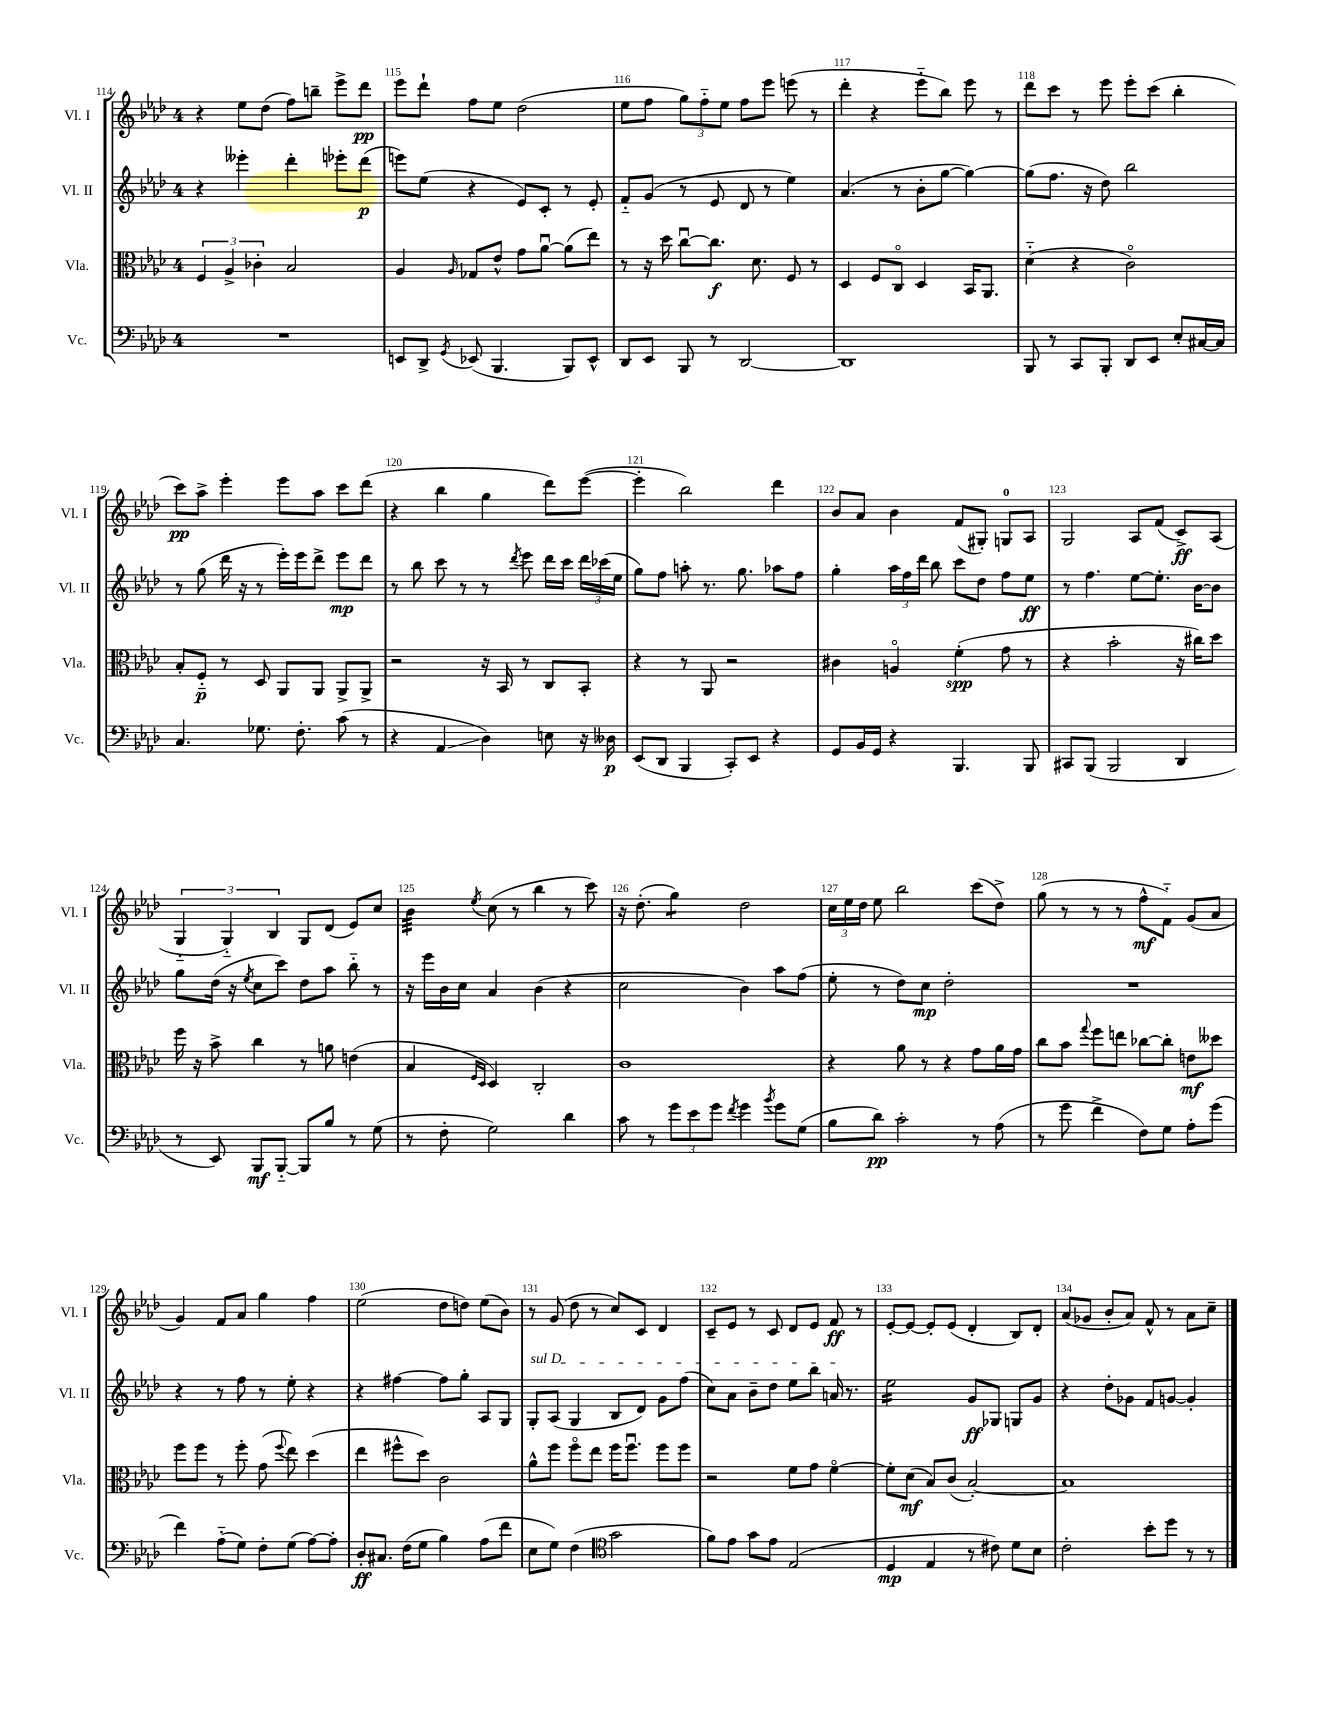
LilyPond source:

<<
\new StaffGroup <<
\new Staff = "s0" \with { instrumentName = "Vl. I" shortInstrumentName = "Vl. I" } {
    \clef treble \key aes \major \once \override Staff.TimeSignature.style = #'single-digit \time 4/4
    \autoBeamOff r4 ees''8[ des''8]( f''8[) b''8]-- ees'''8[-> des'''8]\pp |
    ees'''8[ des'''8]-! f''8[ ees''8] des''2( |
    ees''8[ f''8] \tuplet 3/2 { g''8[) f''8-_ ees''8] } f''8[ ees'''8] e'''8( r8 |
    des'''4-. r4 ees'''8[-_ bes''8]) ees'''8 r8 |
    des'''8[ c'''8] r8 ees'''8 ees'''8[-. c'''8]( bes''4-. |
    c'''8[\pp) aes''8]-> ees'''4-. ees'''8[ aes''8] c'''8[ des'''8]( |
    r4 bes''4 g''4 des'''8[) ees'''8]~( |
    ees'''4-. bes''2) des'''4 |
    bes'8[ aes'8] bes'4 f'8[( gis8]-.) g8[-0 aes8] |
    g2 aes8[ f'8]( c'8[->\ff) aes8]( |
    \tuplet 3/2 { g4-_ g4-_) bes4 } g8[ des'8]( ees'8[) c''8] |
    bes'4:32 \acciaccatura { ees''8 } c''8( r8 bes''4 r8 c'''8) |
    r16 des''8.-.( g''4:8) des''2 |
    \tuplet 3/2 { c''16[ ees''16 des''16] } ees''8 bes''2 c'''8[( des''8]->) |
    g''8( r8 r8 r8 f''8[-^\mf f'8]-_) g'8[( aes'8] |
    g'4) f'8[ aes'8] g''4 f''4 |
    ees''2( des''8[ d''8]) ees''8[( bes'8]) |
    r8 g'8( des''8 r8 c''8[) c'8] des'4 |
    c'8[-- ees'8] r8 c'8 des'8[ ees'8] f'8\ff r8 |
    ees'8[~-. ees'8]~ ees'8[-. ees'8]( des'4-. bes8[) des'8]-. |
    aes'8[( ges'8] bes'8[-. aes'8]) f'8-^ r8 aes'8[ c''8]-- \bar "|." |
}
\new Staff = "s1" \with { instrumentName = "Vl. II" shortInstrumentName = "Vl. II" } {
    \clef treble \key aes \major \once \override Staff.TimeSignature.style = #'single-digit \time 4/4
    \autoBeamOff r4 eeses'''4-. des'''4-. ees'''8[-. des'''8]\p( |
    e'''8[) ees''8]( r4 ees'8[) c'8]-. r8 ees'8-. |
    f'8[-_ g'8]( r8 ees'8 des'8 r8 ees''4) |
    aes'4.( r8 bes'8[-. g''8]~ g''4~) |
    g''8[( f''8.] r16 des''8) bes''2 |
    r8 g''8( des'''16 r16 r8 ees'''16[-.) ees'''16 des'''8]-> ees'''8[\mp des'''8] |
    r8 bes''8 c'''8 r8 r8 \acciaccatura { des'''8 } ees'''8 des'''16[ c'''16] \tuplet 3/2 { des'''16[ ces'''16( ees''16] } |
    g''8[) f''8] a''8-. r8. g''8. aes''8[ f''8] |
    g''4-. \tuplet 3/2 { aes''16[ f''16 des'''16] } bes''8 c'''8[ des''8] f''8[ ees''8]\ff |
    r8 f''4. ees''8[~ ees''8.]-. bes'16[~ bes'8] |
    g''8[ des''16]( r16 \acciaccatura { ees''8 } c''8[ c'''8]) des''8[ aes''8] bes''8-_ r8 |
    r16 ees'''16[ bes'16 c''16] aes'4 bes'4( r4 |
    c''2 bes'4) aes''8[ f''8]( |
    ees''8-. r8 des''8[) c''8]\mp des''2-. |
    R1 |
    r4 r8 f''8 r8 ees''8-. r4 |
    r4 fis''4~ fis''8[ g''8]-. aes8[ g8] |
    \once \override TextSpanner.bound-details.left.text = \markup { \italic "sul D" } g8[-.\startTextSpan aes8]( g4 bes8[ des'8]) g'8[ f''8]( |
    c''8[) aes'8] bes'8[-- des''8] ees''8[ bes''8] a'16\stopTextSpan r8. |
    ees''2:16 g'8[\ff ges8] g8[ g'8] |
    r4 des''8[-. ges'8] f'8[ g'8]~ g'4-. \bar "|." |
}
\new Staff = "s2" \with { instrumentName = "Vla." shortInstrumentName = "Vla." } {
    \clef alto \key aes \major \once \override Staff.TimeSignature.style = #'single-digit \time 4/4
    \autoBeamOff \tuplet 3/2 { f4 aes4-> ces'4-. } bes2 |
    aes4 \grace { aes16 } ges8[ ees'8]-^ g'8[ aes'8]~\downbow aes'8[( ees''8]) |
    r8 r16 des''16 c''8[~\downbow c''8.]\f des'8. f8 r8 |
    des4 f8[ c8]\flageolet des4 bes,16[ aes,8.] |
    des'4-_( r4 c'2\flageolet) |
    bes8[-. f8]-_\p r8 des8 aes,8[ aes,8] aes,8[-> aes,8]-> |
    r2 r16 bes,16 r8 c8[ bes,8]-. |
    r4 r8 aes,8 r2 |
    cis'4 a4\flageolet f'4-.\spp( g'8 r8 |
    r4 bes'2-. r16 cis''16[) des''8] |
    f''16 r16 bes'8-> c''4 r8 a'8 e'4( |
    bes4 \grace { f16[ des16] } des4) c2-. |
    c'1 |
    r4 aes'8 r8 r4 g'8[ aes'16 g'16] |
    c''8[ bes'8] \appoggiatura { g''8 } f''8[ e''8] ces''8[~ ces''8]-. e'8[\mf deses''8] |
    f''8[ f''8] r8 f''8-. g'8( \appoggiatura { f''8 } ees''8) des''4( |
    ees''4 fis''8[-^ des''8]) c'2 |
    aes'8[-^ f''8] f''8[\flageolet ees''8] f''16[ f''8.]\downbow f''8[ f''8] |
    r2 f'8[ g'8] f'4~\flageolet |
    f'8[-. des'8]\mf( bes8[) c'8]( bes2~-.) |
    bes1 \bar "|." |
}
\new Staff = "s3" \with { instrumentName = "Vc." shortInstrumentName = "Vc." } {
    \clef bass \key aes \major \once \override Staff.TimeSignature.style = #'single-digit \time 4/4
    \autoBeamOff R1 |
    e,8[ des,8]-> \acciaccatura { g,8 } ees,8( bes,,4. bes,,8[) ees,8]-^ |
    des,8[ ees,8] bes,,8 r8 des,2~ |
    des,1 |
    bes,,8 r8 c,8[ bes,,8]-. des,8[ ees,8] ees8[-. cis16~ cis16] |
    c4. ges8. f8.-. c'8( r8 |
    r4 aes,4\glissando des4) e8 r16 deses16\p |
    ees,8[( des,8] bes,,4 c,8[-.) ees,8] r4 |
    g,8[ bes,16 g,16] r4 bes,,4. bes,,8 |
    cis,8[ bes,,8]( bes,,2 des,4 |
    r8 ees,8) bes,,8[\mf bes,,8]~-_ bes,,8[ bes8] r8 g8( |
    r8 f8-. g2) des'4 |
    c'8 r8 \tuplet 3/2 { g'8[ ees'8 g'8] } \acciaccatura { f'8 } g'4 \acciaccatura { bes'8 } g'8[ g8]( |
    bes8[ des'8]\pp) c'2-. r8 aes8( |
    r8 g'8 f'4-> f8[) g8] aes8[-. g'8]( |
    f'4) aes8[-_( g8]) f8[-. g8]( aes8[~) aes8]-. |
    des8[-.\ff cis8.] f16[( g8] bes4) aes8[( f'8] |
    ees8[ g8]) f4( \clef tenor g'2 |
    f'8[) ees'8] g'8[ ees'8] ees2( |
    des4\mp ees4 r8 cis'8) des'8[ bes8] |
    c'2-. bes'8[-. des''8] r8 r8 \bar "|." |
}
>>
>>
\layout { \context { \Score currentBarNumber = #114 \override BarNumber.break-visibility = ##(#f #t #t) barNumberVisibility = #all-bar-numbers-visible } }
